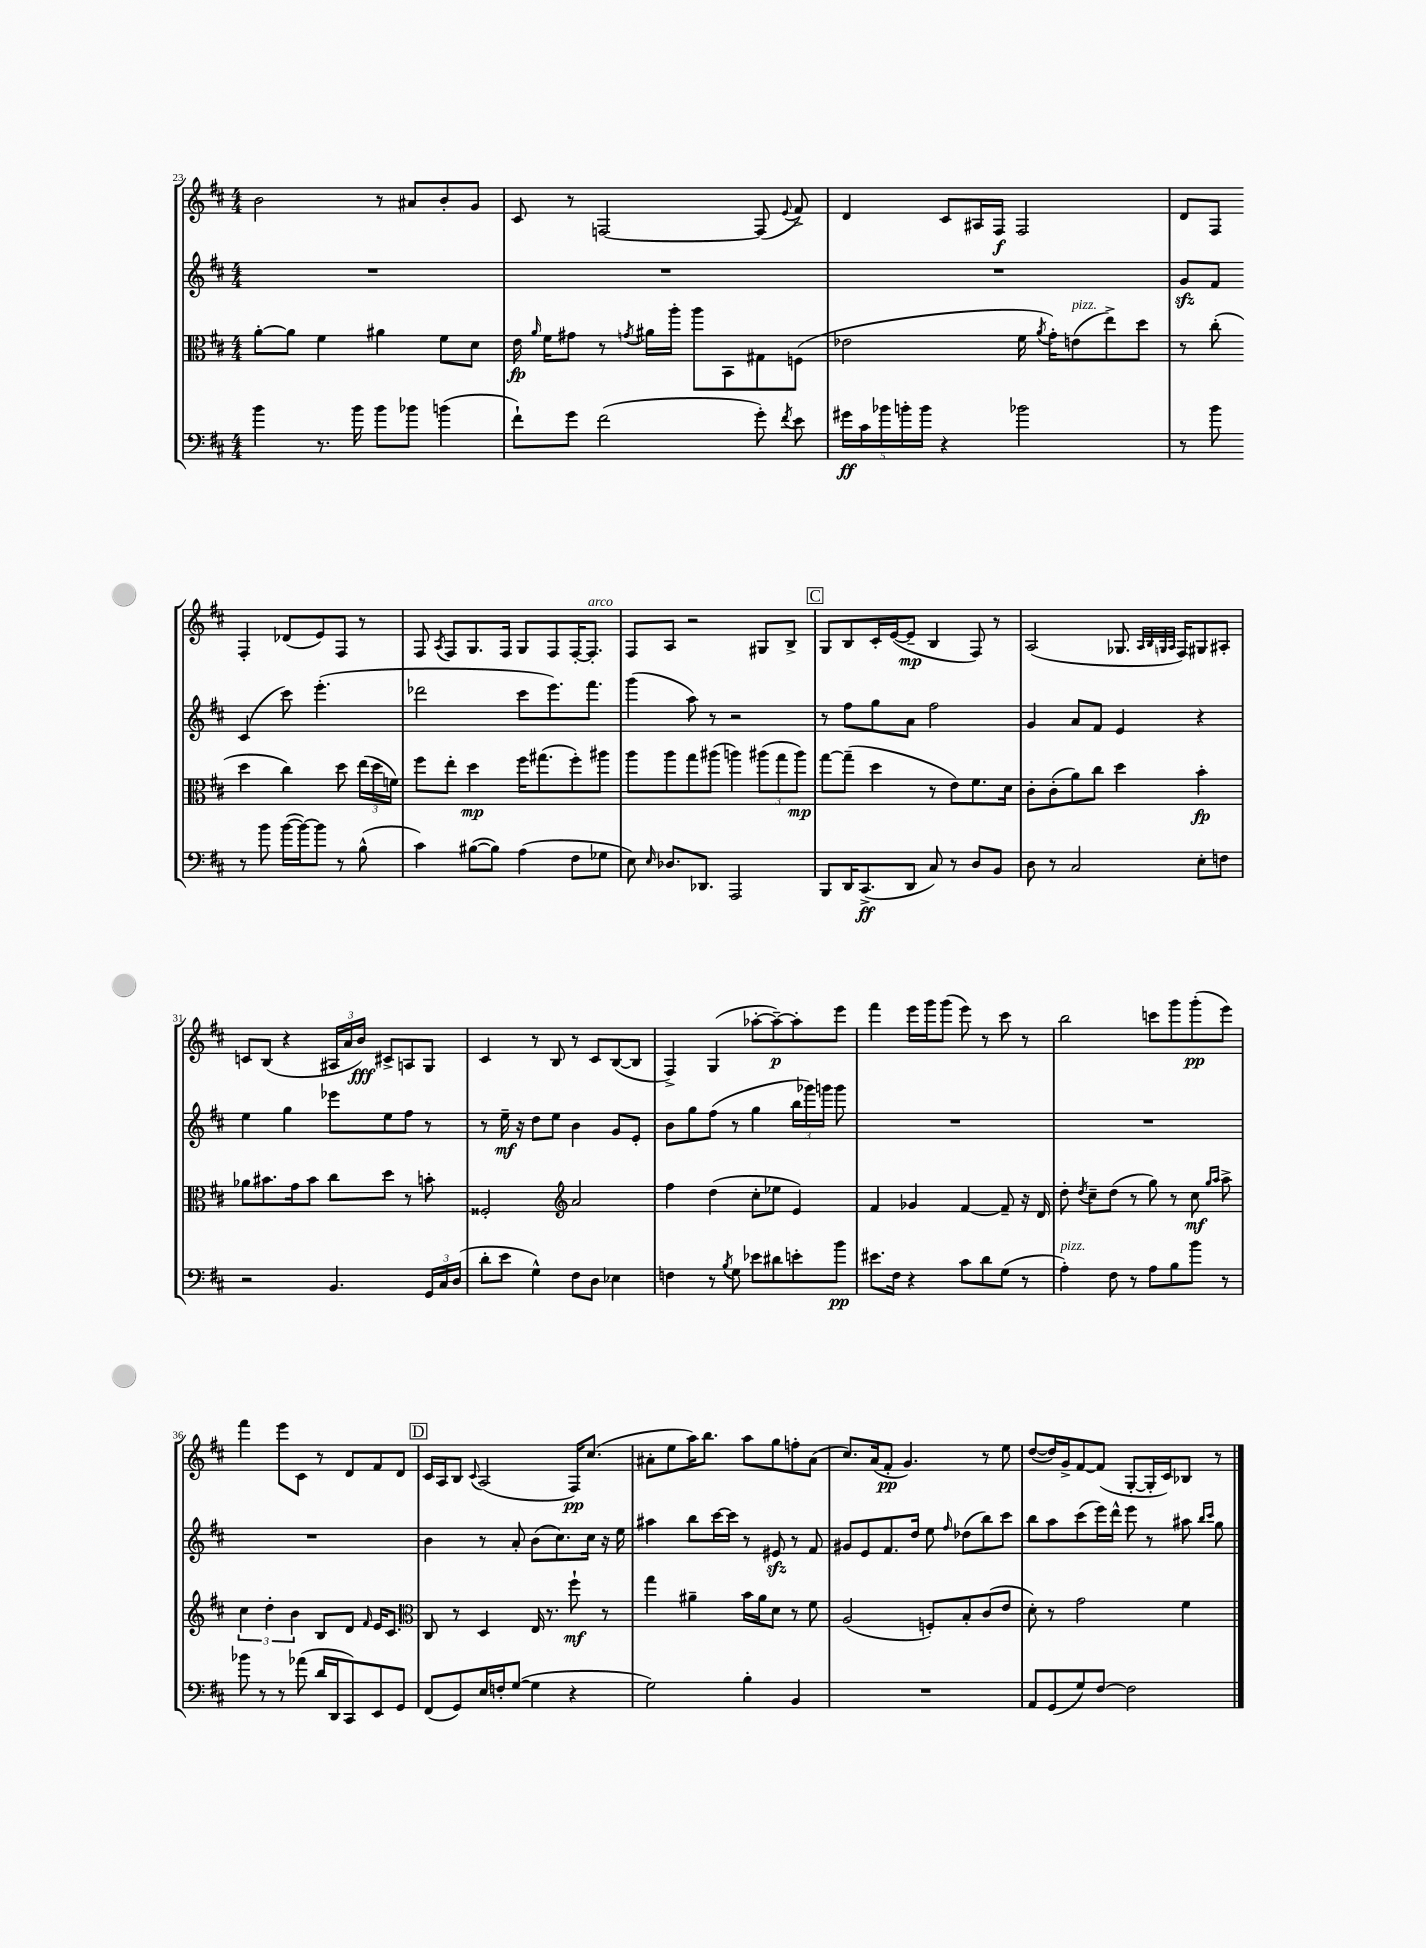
<<
\new StaffGroup <<
\new Staff = "s0" {
    \clef treble \key d \major \numericTimeSignature \time 4/4
    \autoBeamOff b'2 r8 ais'8[ b'8-. g'8] |
    cis'8 r8 f2~ f8( \appoggiatura { e'8 } fis'8->) |
    d'4 cis'8[ ais16 fis16]\f fis2 |
    d'8[ fis8] fis4-. des'8[( e'8) fis8] r8 |
    fis8 \acciaccatura { a8 } fis8[ g8. fis16] g8[ fis8 fis16~-. fis8.]-.^\markup { \italic "arco" } |
    fis8[ a8] r2 gis8[ b8]-> |
    \mark \markup { \box "C" } g8[ b8 cis'16-. e'16~( e'8]--\mp b4 fis8) r8 |
    a2( ges8. \grace { a32[ b32 g32 a32] } fis16[) gis8 ais8]-. |
    c'8[ b8]( r4 \tuplet 3/2 { ais16[ a'16 b'16]\fff) } cis'8[-> a8 g8] |
    cis'4 r8 b8 r8 cis'8[ b8~( b8] |
    fis4->) g4( aes''8[~-. aes''8~--\p) aes''8-. e'''8] |
    fis'''4 e'''16[ g'''16 g'''8]( e'''8) r8 cis'''8 r8 |
    b''2 c'''8[ g'''8 g'''8-.\pp( e'''8]) |
    fis'''4 e'''8[ cis'8] r8 d'8[ fis'8 d'8] |
    \mark \markup { \box "D" } cis'16[ a16 b8] \appoggiatura { cis'8 } a2( fis16[\pp) cis''8.]( |
    ais'8[-. e''8 a''16) b''8.] a''8[ g''8 f''8-. ais'8]( |
    cis''8.[) a'16( fis'8]-.\pp g'4.) r8 e''8 |
    d''8[~( d''16) g'16-> fis'8~ fis'8]( g8[~-. g16-. cis'16) bes8] r8 \bar "|." |
}
\new Staff = "s1" {
    \clef treble \key d \major \numericTimeSignature \time 4/4
    \autoBeamOff R1 |
    R1 |
    R1 |
    g'8[\sfz fis'8] cis'4( cis'''8) e'''4.-.( |
    des'''2 cis'''8[ e'''8.) fis'''8.] |
    g'''4( a''8) r8 r2 |
    \mark \markup { \box "C" } r8 fis''8[ g''8 a'8] fis''2 |
    g'4 a'8[ fis'8] e'4 r4 |
    e''4 g''4 ees'''8[ e''8 fis''8] r8 |
    r8 e''16--\mf r16 d''8[ e''8] b'4 g'8[ e'8]-. |
    b'8[ g''8 fis''8]( r8 g''4 \tuplet 3/2 { b''16[ ges'''16) g'''16] } g'''8 |
    R1 |
    R1 |
    R1 |
    \mark \markup { \box "D" } b'4 r8 a'8-. b'8[( cis''8.) cis''16] r16 e''16 |
    ais''4 b''8[ cis'''16~ cis'''16] r8 eis'8\sfz r8 fis'8 |
    gis'8[ e'8 fis'8. d''16] e''8 \grace { fis''16 } des''8[( b''8) cis'''8] |
    b''8[ a''8 cis'''8( e'''16) d'''16]-^ e'''8 r8 ais''8 \grace { b''16[ cis'''16] } g''8 \bar "|." |
}
\new Staff = "s2" {
    \clef alto \key d \major \numericTimeSignature \time 4/4
    \autoBeamOff a'8[~-. a'8] fis'4 ais'4 fis'8[ d'8] |
    e'16\fp \grace { a'16 } fis'16[ gis'8] r8 \acciaccatura { g'8 } ais'16[ a''16]-. a''8[ b,8 gis8 f8]( |
    ees'2 fis'16 \acciaccatura { a'8 } g'16[-.) e'8^\markup { \italic "pizz." }( e''8->) d''8] |
    r8 cis''8-.( d''4 cis''4) d''8 \tuplet 3/2 { e''16[( d''16 f'16]) } |
    fis''8[ e''8]-. d''4\mp fis''16[ gis''8.( fis''8-.) ais''8] |
    a''8[ a''8 g''8 ais''8]( a''4) \tuplet 3/2 { ais''8[( g''8 ais''8]\mp) } |
    \mark \markup { \box "C" } g''8[~ g''8]--( d''4 r8 e'8[) fis'8. d'16] |
    cis'8[-. cis'8-.( a'8) cis''8] d''4 b'4-.\fp |
    aes'8[ bis'8. g'16 bis'8] cis''8[ d''8] r8 b'8-. |
    fisis2-. \clef treble a'2 |
    fis''4 d''4( cis''8[-. ees''8] e'4) |
    fis'4 ges'4 fis'4~ fis'8-- r16 d'16 |
    d''8-. \acciaccatura { d''8 } cis''8[-- d''8]( r8 g''8) r8 cis''8\mf \grace { g''16[ a''16] } a''8-> |
    \tuplet 3/2 { cis''4 d''4-. b'4 } b8[ d'8] \grace { fis'16 } e'16[ cis'8.] |
    \mark \markup { \box "D" } \clef alto cis8 r8 d4 e16 r8. fis''8-!\mf r8 |
    g''4 ais'4-- b'16[ ais'16 d'8] r8 fis'8 |
    a2( f8[-.) b8-. cis'8( e'8] |
    d'8-.) r8 g'2 fis'4 \bar "|." |
}
\new Staff = "s3" {
    \clef bass \key d \major \numericTimeSignature \time 4/4
    \autoBeamOff b'4 r8. b'16 b'8[ bes'8] b'4( |
    fis'8[-!) g'8] fis'2( g'8-.) \acciaccatura { fis'8 } e'8 |
    \tuplet 5/4 { gis'16[\ff cis'16 bes'16 b'16-. b'16] } r4 bes'2 |
    r8 b'8 r8 b'8 b'16[~( b'16~) b'8] r8 b8-^( |
    cis'4) bis8[~( bis8]) a4( fis8[ ges8] |
    e8) \grace { e16 } des8.[ des,8.] a,,2 |
    \mark \markup { \box "C" } b,,8[ d,16 cis,8.->\ff( d,8] cis8) r8 d8[ b,8] |
    d8 r8 cis2 e8[-. f8] |
    r2 b,4. \tuplet 3/2 { g,16[ cis16 d16]( } |
    d'8[-. e'8] g4-^) fis8[ d8] ees4 |
    f4 r8 \acciaccatura { b8 } g8 ees'8[ dis'8 e'8-. b'8]\pp |
    eis'8.[ fis16] r4 cis'8[ d'8 g8]( r8 |
    a4-.^\markup { \italic "pizz." }) fis8 r8 a8[ b8 b'8] r8 |
    bes'8 r8 r8 aes'8( d'16[ d,16 cis,8) e,8 g,8] |
    \mark \markup { \box "D" } fis,8[( g,8) e16 f16-. g8]~( g4 r4 |
    g2) b4-. b,4 |
    R1 |
    a,8[ g,8( g8) fis8]~ fis2 \bar "|." |
}
>>
>>
\layout { \context { \Score currentBarNumber = #23 } }
